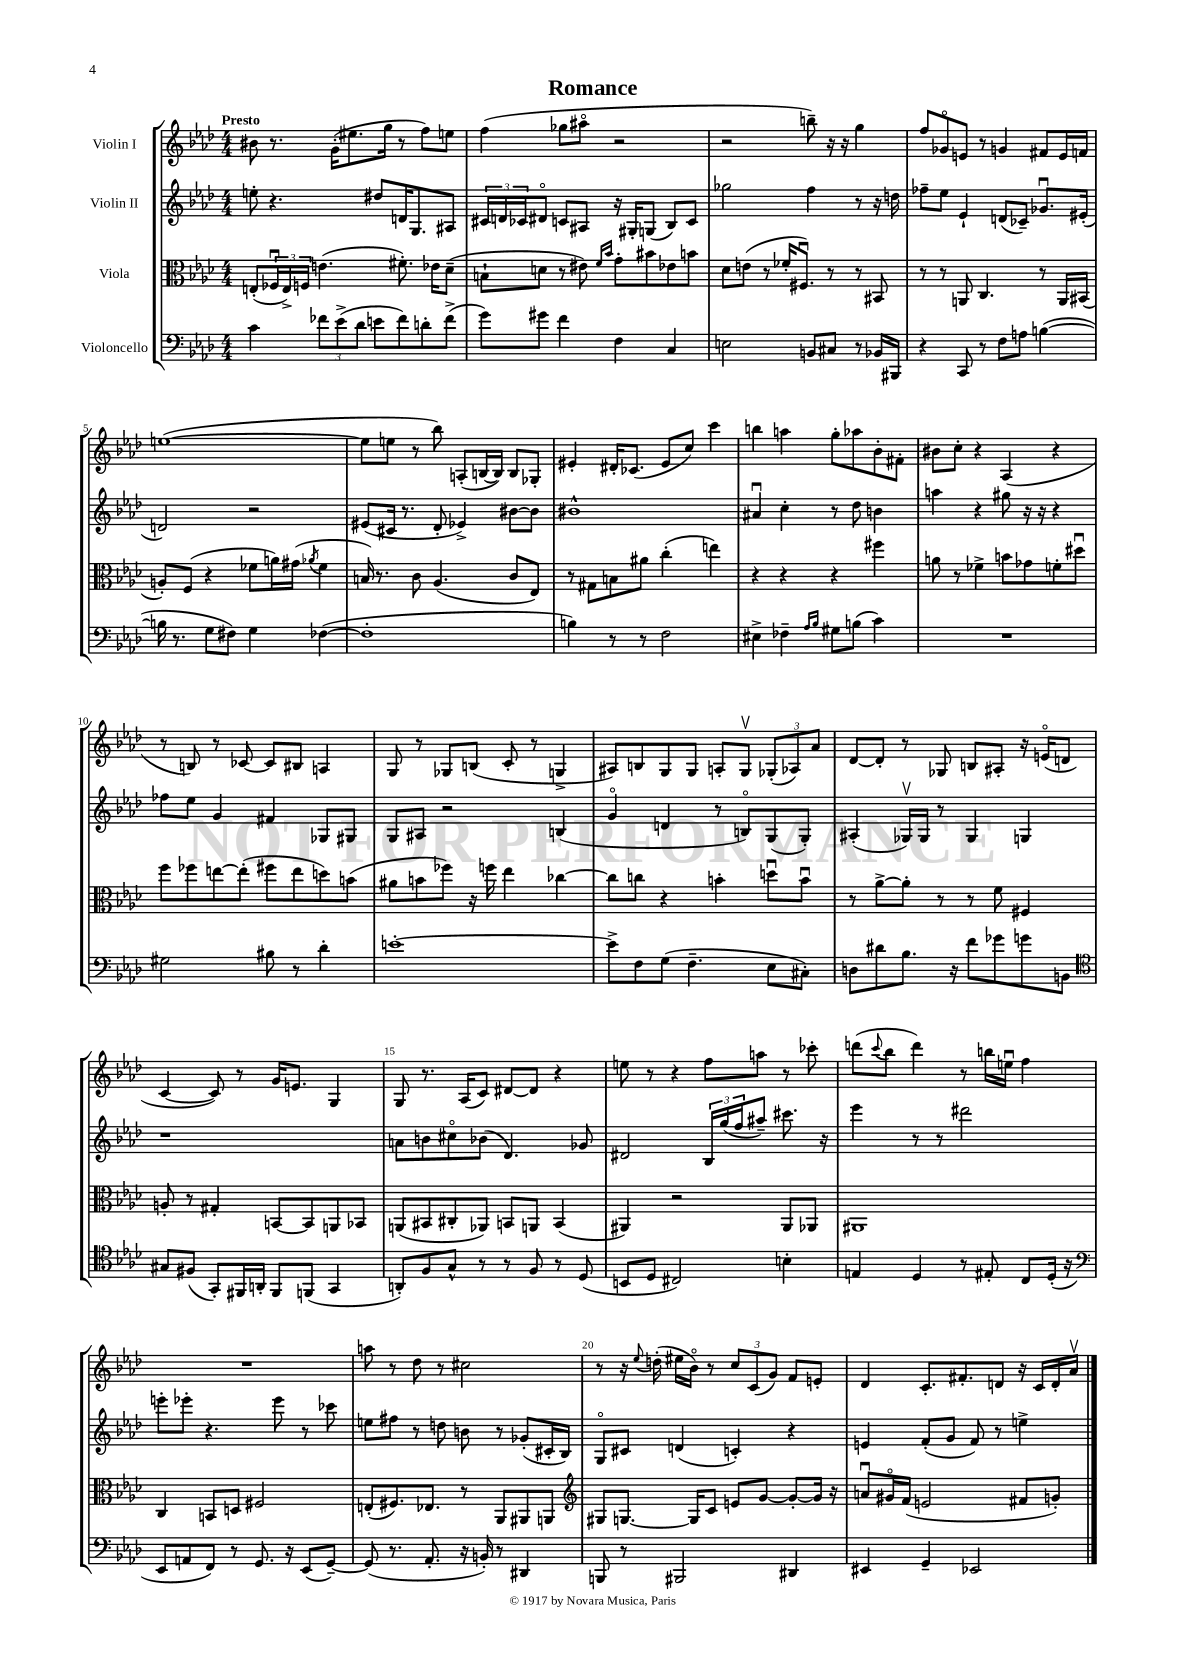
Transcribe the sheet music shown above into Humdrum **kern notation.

**kern	**kern	**kern	**kern
*staff4	*staff3	*staff2	*staff1
*clefF4	*clefC3	*clefG2	*clefG2
*k[b-e-a-d-]	*k[b-e-a-d-]	*k[b-e-a-d-]	*k[b-e-a-d-]
*M4/4	*M4/4	*M4/4	*M4/4
4c	(8E'	8ee'	8b#
.	24F-u	4.r	8.r
.	24E^)	.	.
.	24F	.	.
12f-	(4.e	.	.
.	.	.	(16g'
(12e-^	.	.	.
.	.	.	8.ee#
12d-	.	.	.
8e	.	8dd#	.
.	.	.	16gg
8f-)	8.f#')	16d	8r
.	.	8.G	.
8d'	.	.	8ff)
.	16e-	.	.
(8f-^	(8d-~	8A#	8ee
=	=	=	=
8g)	8B`	24c#	(4ff
.	.	24d	.
.	.	24c-	.
8g#	8d	8d#o	.
4f	8r	8c	8gg-
.	8e#)	8A#	8aa#o
.	16qqf	.	.
.	16qqb-	.	.
4F	8g'	16r	2r
.	.	16G#'	.
.	8b#	(8G	.
4C	8e-	8B-)	.
.	8b	8c	.
=	=	=	=
2E	8d-	2gg-	2r
.	(8e	.	.
.	8r	.	.
.	16f-'	.	.
.	8.F#u)	.	.
8BB	.	4ff	8bb~)
8C#	8r	.	16r
.	.	.	16r
8r	8r	8r	4gg
16BB-	8BB#	16r	.
16BBB#	.	16dd	.
=	=	=	=
4r	8r	8ff-~	8ff
.	8r	8ee-	8g-o
8CC	8AA	4e-`	8e
8r	4.C	.	8r
8F	.	(8d	4g
8A	.	8c-~)	.
([4B	8r	8.g-u	8f#
.	16AA	.	16e
.	(16BB#	(16e#'	16f
=	=	=	=
16B]	8A')	2d)	([1ee
8.r	.	.	.
.	(8F	.	.
8G	4r	.	.
8F#)	.	.	.
4G	8f-	2r	.
.	16a)	.	.
.	(16g#	.	.
.	8qa-	.	.
([4F-	4f-	.	.
=	=	=	=
1F-']	16B)	(8e#	8ee]
.	8.r	.	.
.	.	16c#	8ee
.	.	8.r	.
.	8c	.	8r
.	(4.A-	8d-'	8bb-)
.	.	4e-^)	(8A'
.	.	.	[16B
.	.	.	16B])
.	8c	[8b#	8B
.	8E-)	8b#]	8G-'
=	=	=	=
4B)	8r	1b#^^	4e#'
.	8G#	.	.
8r	8B	.	16d#'
.	.	.	(8.c-
8r	8a#	.	.
2F	(4cc'	.	8e#
.	.	.	8cc)
.	4ee)	.	4ccc
=	=	=	=
4E#^	4r	4a#u	4bb
4F-~	4r	4cc'	4aa
16qqA-	.	.	.
16qqB-	.	.	.
8G#	4r	8r	8gg'
(8B	.	8dd-	8aa-
4c)	4ff#	4b	8b-'
.	.	.	8f#'
=	=	=	=
1r	8a	4aa	8b#
.	8r	.	8cc'
.	4f-^	4r	4r
.	8b	8gg#	(4A-
.	8g-	16r	.
.	.	16r	.
.	8f'	4r	4r
.	8dd#u	.	.
=	=	=	=
2G#	8ff	8ff-	8r
.	8ff-	8ee-	8B)
.	[8ee	4g	8r
.	(8ee']	.	[8c-
8B#	8ff#	4f#	8c-]
8r	8ee	.	8B#
4d-'	8dd)	8G-	4A
.	(8b	8G#	.
=	=	=	=
[1e'	8a#	8G	8G
.	8b	8A#	8r
.	8ff-)	2r	8G-
.	16r	.	(8B
.	16ff	.	.
.	4ee-	.	8c'
.	.	.	8r
.	[4cc-	(4B	4G^
=	=	=	=
8e^]	8cc-]	4go	8A#)
8F	8cc	.	8B
(8G	4r	4d	8G
4.F~	.	.	8G
.	4b'	8r	8A'
.	.	8Bo)	8Gv
8E-	8ddu	(8G	(12G-'
.	.	.	12A-)
8C#')	8bu	8G')	.
.	.	.	12a-
=	=	=	=
8D	8r	(4A#'	[8d-
8d#	[8a-^	.	8d-']
8.B-	8a-']	16G-v)	8r
.	.	16G-	.
.	8r	8r	8G-
16r	.	.	.
8f	8r	4G-	8B
8g-	8f	.	8A#'
8g	4F#	4G	16r
.	.	.	(16eo
8BB	.	.	8d
=	=	=	=
*clefC4	*	*	*
8G#	8A'	1r	[4c
(8F#	8r	.	.
8GG')	4G#'	.	8c])
16FF#	.	.	8r
16AA'	.	.	.
8FF#	[8BB	.	16g
.	.	.	8.e
(8FF	8BB]	.	.
4GG	8AA	.	4G
.	8BB-	.	.
=	=	=	=
8AA')	(8AA	8a	8G
8F	8BB#	8b	8.r
8G^^	8C#'	8cc#o	.
.	.	.	(16A-
8r	8AA-)	(8b-	8c)
8r	8BB	4.d-)	[8d#
8F	8AA	.	8d#]
8r	(4BB	.	4r
(8D-	.	8g-	.
=	=	=	=
8BB	4AA#)	2d#	8ee
8D-	.	.	8r
2C#)	2r	.	4r
.	.	24B-	8ff
.	.	(24gg	.
.	.	24ff	.
.	.	8aa#~)	8aa
4B'	8AA#	8.ccc#	8r
.	8AA-	.	8ccc-'
.	.	16r	.
=	=	=	=
4E	1AA#	4eee-	(8ddd
.	.	.	8qqccc
.	.	.	8bb-
4D-	.	8r	4ddd)
.	.	8r	.
8r	.	2ddd#	8r
8E#'	.	.	16bb
.	.	.	16eeu
8C	.	.	4ff
(16D-'	.	.	.
16r	.	.	.
=	=	=	=
*clefF4	*	*	*
8EE-	4C	8eee'	1r
8AA	.	8eee-'	.
8FF)	8BB	4.r	.
8r	8D	.	.
8.GG	2F#	.	.
.	.	8eee-	.
16r	.	.	.
(8EE-	.	8r	.
[8GG~)	.	8ccc-	.
=	=	=	=
(8GG]	(8E'	8ee	8aa
8.r	8.F#)	8ff#	8r
.	.	8r	8dd-
8.AA-'	8.E-	.	.
.	.	8dd	8r
16r	8r	8b	2cc#
16BB')	.	.	.
8r	8AA-	8r	.
4DD#	8AA#	(8g-'	.
.	8AA	16c#'	.
.	.	16B-)	.
=	=	=	=
*	*clefG2	*	*
8BBB	8G#	8Go	8r
8r	[8.G	8c#	16r
.	.	.	8qqee-
.	.	.	(16dd'
2BBB#	.	(4d	16ee#
.	16G]	.	16b-o)
.	8c	.	8r
.	8e	4c')	12cc
.	.	.	(12c
.	[8g	.	.
.	.	.	12g)
4DD#	8g'_	4r	8f
.	16g]	.	8e'
.	16r	.	.
=	=	=	=
4EE#	8au	4e	4d-
.	16g#o	.	.
.	(16f	.	.
4GG~	2e	(8f'	8.c'
.	.	8g	.
.	.	.	8.f#'
2EE-	.	8f)	.
.	.	8r	8d
.	8f#	4ee^	16r
.	.	.	16c
.	8g')	.	16d'
.	.	.	16a-v
==	==	==	==
*-	*-	*-	*-
